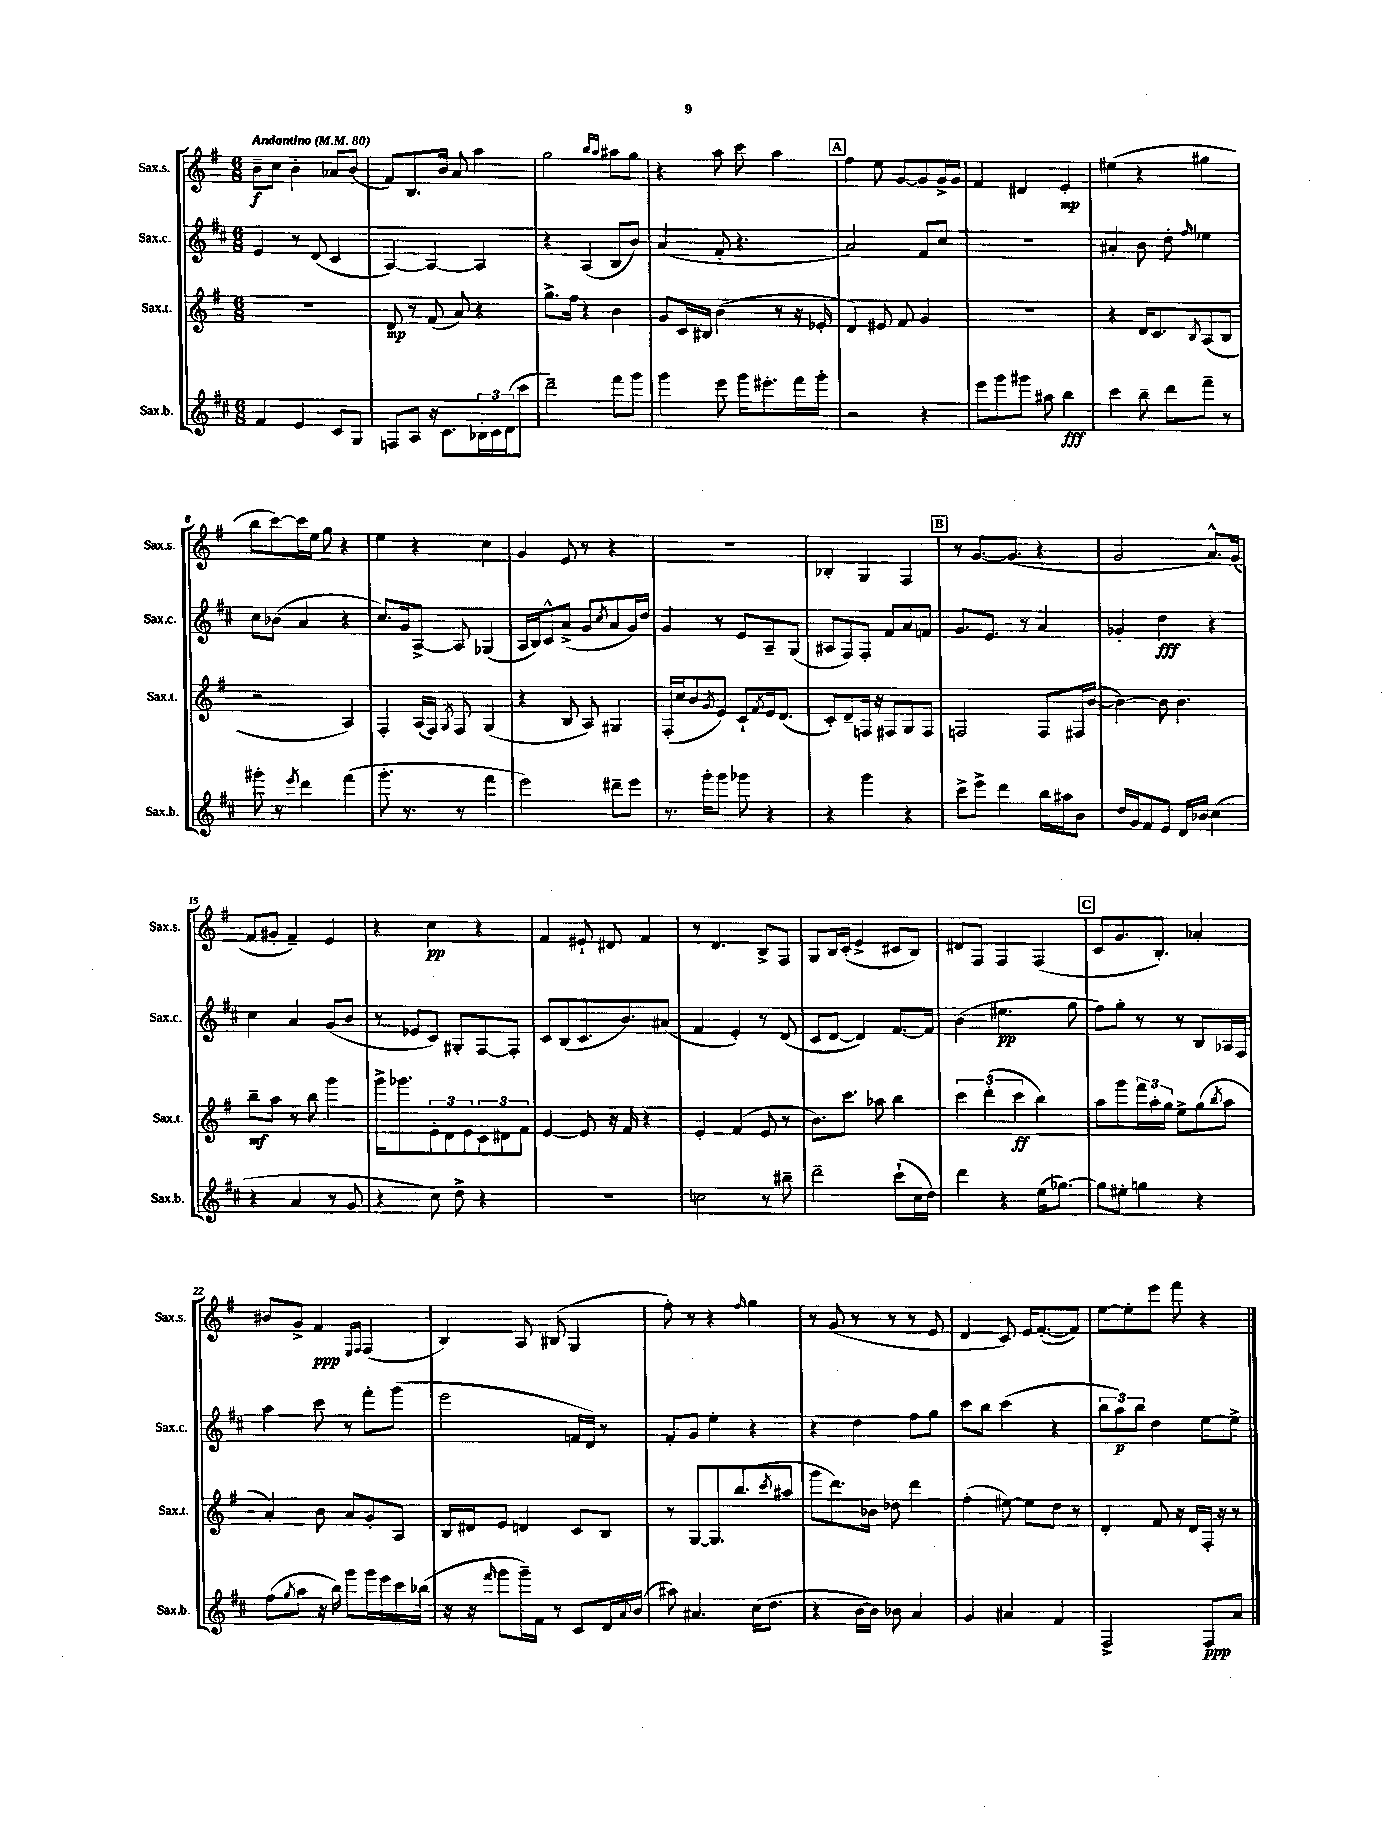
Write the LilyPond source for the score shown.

<<
\new StaffGroup <<
\new Staff = "s0" \with { instrumentName = "Sax.s." shortInstrumentName = "Sax.s." } {
    \clef treble \key g \major \numericTimeSignature \time 6/8 \tempo "Andantino" 4 = 80
    b'8--\f c''8 b'4-. aes'8 b'8( |
    fis'8) b8. b'16 a'8 a''4 |
    g''2 \grace { b''16 a''16 } ais''8 g''8 |
    r4 a''8 c'''8 a''4 |
    \mark \markup { \box "A" } fis''4 e''8 g'8~ g'8 g'16-> g'16 |
    fis'4 dis'4 e'4-.\mp |
    eis''4( r4 gis''4 |
    b''8 c'''8~) c'''16 e''16 g''8 r4 |
    e''4 r4 c''4 |
    g'4 e'8 r8 r4 |
    R2. |
    bes4-. g4 fis4 |
    \mark \markup { \box "B" } r8 g'8.~ g'8.( r4 |
    g'2 a'8.-^) g'16( |
    fis'8 gis'8-. fis'4--) e'4 |
    r4 c''4\pp r4 |
    fis'4 eis'8-! dis'8 fis'4 |
    r8 d'4. b8-> fis8 |
    g8 b16 c'16-.( e'4-> cis'8 b8) |
    dis'8 fis8 fis4 fis4( |
    \mark \markup { \box "C" } c'8 g'8. b8.-.) aes'4-. |
    bis'8 g'8-> fis'4\ppp \grace { e16 fis16 } fis4( |
    b4) a8 bis8( g4 |
    fis''8-.) r8 r4 \grace { fis''16 } g''4 |
    r8 g'8( r8 r8 r8 e'8 |
    d'4 c'8) e'16 fis'8.~-.( fis'8) |
    e''8~ e''8-. e'''8 fis'''8 r4 \bar "|." |
}
\new Staff = "s1" \with { instrumentName = "Sax.c." shortInstrumentName = "Sax.c." } {
    \clef treble \key d \major \numericTimeSignature \time 6/8
    e'4 r8 d'8( cis'4 |
    a4~) a4~ a4 |
    r4 a4( b8 b'8) |
    a'4( fis'8-. r4. |
    \mark \markup { \box "A" } a'2) fis'8 cis''8 |
    R2. |
    ais'4-. b'8 d''8-. \grace { fis''16 } ees''4 |
    cis''8 bes'8( a'4 r4 |
    cis''8.) g'16 a8~-> a8 ges4( |
    a16 b16) cis'8-^ a'8->( g'8 \acciaccatura { cis''8 } a'8 g'16) d''16 |
    g'4 r8 e'8 a8-- g8( |
    ais8 fis8) fis8-. fis'8 a'8 f'8 |
    \mark \markup { \box "B" } g'8. e'8. r8 a'4 |
    ges'4-. d''4\fff r4 |
    cis''4 a'4 g'8( b'8 |
    r8 ees'8 cis'8) gis8-. fis8~ fis8-. |
    cis'8 b8( cis'8. b'8.) ais'8( |
    fis'4 e'4-.) r8 d'8( |
    cis'8 d'8~ d'4) fis'8.~ fis'16 |
    b'4( eis''4.\pp g''8 |
    \mark \markup { \box "C" } fis''8) g''8-. r8 r8 b8 aes16 fis16 |
    a''4 cis'''8 r8 fis'''8-. g'''8( |
    e'''2 f'16 d'16) r8 |
    fis'8-. g'8 e''4-. r4 |
    r4 d''4 fis''8 g''8 |
    cis'''8 b''8 cis'''4( r4 |
    \tuplet 3/2 { b''8 a''8\p) b''8 } d''4 e''8~ e''8-> \bar "|." |
}
\new Staff = "s2" \with { instrumentName = "Sax.t." shortInstrumentName = "Sax.t." } {
    \clef treble \key g \major \numericTimeSignature \time 6/8
    R2. |
    d'8\mp r8 fis'8( a'8) r4 |
    g''8.-> fis''16 r4 b'4 |
    g'8 c'16 bis16 b'4( r8 r16 ees'16-. |
    \mark \markup { \box "A" } d'4) eis'8 fis'8 g'4 |
    R2. |
    r4 d'16 c'8. \acciaccatura { b8 } a8( b8 |
    r2 a4) |
    fis4-. a16( fis16) \acciaccatura { g8 } fis8 g4( |
    r4 b8 a8) gis4 |
    fis16-.( c''16 b'8 \acciaccatura { g'8 } e'8) c'8-! \acciaccatura { fis'8 } e'16 d'8.( |
    c'8-.) d'8-- f16 r16 fis8 g8 fis8 |
    \mark \markup { \box "B" } f2 f8 fis16 b'16~( |
    b'4~) b'8 b'4. |
    b''8--\mf a''8 r8 b''8 g'''4 |
    g'''16-> ges'''8. \tuplet 3/2 { e'8-. d'8 e'8 } \tuplet 3/2 { c'8 dis'8 fis'8 } |
    e'4~ e'8 r16 fis'16 r4 |
    e'4-. fis'4( e'8 r8 |
    b'8.) c'''8. aes''8 b''4 |
    \tuplet 3/2 { c'''4 d'''4-.( c'''4\ff } b''4) |
    \mark \markup { \box "C" } a''8 g'''8 \tuplet 3/2 { fis'''16 a''16-. g''16 } e''8-> g''8( \acciaccatura { b''8 } a''8 |
    a'4-.) b'8 a'8 g'8-. a8 |
    b16 dis'16 e'8 d'4 c'8 b8 |
    r8 g8~ g8. b''8.( \acciaccatura { c'''8 } ais''8 |
    g'''8 d'''8.) bes'16 des''8 d'''4 |
    fis''4-.( eis''8~) eis''8 d''8 r8 |
    d'4-. fis'8 r16 d'16 fis16-. r16 r8 \bar "|." |
}
\new Staff = "s3" \with { instrumentName = "Sax.b." shortInstrumentName = "Sax.b." } {
    \clef treble \key d \major \numericTimeSignature \time 6/8
    fis'4 e'4 cis'8 g8 |
    f8 a8 r16 cis'8. \tuplet 3/2 { bes16-. cis'16 d'16( } cis'''8 |
    d'''2--) fis'''8 g'''8 |
    g'''4 e'''8 g'''16 eis'''8.-. fis'''16 g'''16-. |
    \mark \markup { \box "A" } r2 r4 |
    e'''8 g'''8 gis'''8 ais''8 b''4\fff |
    cis'''4 b''8-- d'''8 fis'''8-- r8 |
    gis'''8-. r8 \acciaccatura { e'''8 } d'''4 fis'''4( |
    g'''8.-. r8. r8 fis'''4 |
    e'''2) dis'''8-- e'''8 |
    r8. g'''16-. g'''8 ges'''8 r4 |
    r4 g'''4 r4 |
    \mark \markup { \box "B" } cis'''8-> e'''8-> d'''4 b''16 ais''16 b'8 |
    d''16 g'16 fis'8 e'8 d'16 bes'16 cis''4( |
    r4 a'4 r8 g'8 |
    r4 cis''8) d''8-> r4 |
    R2. |
    c''2 r8 bis''8-- |
    d'''2-- cis'''8-!( cis''16 d''16) |
    d'''4 r4 e''16( ges''8.~) |
    \mark \markup { \box "C" } ges''8 eis''8-. g''4 r4 |
    fis''8( \acciaccatura { g''8 } a''8 r16 b''16) g'''8 g'''16 e'''16 cis'''16 bes''16( |
    r16 r16 \grace { fis'''16 } g'''8 g'''16--) fis'16 r8 cis'8 d'16 \appoggiatura { a'8 } b'16( |
    ais''8) ais'4. cis''16( d''8. |
    r4 b'16~ b'16) bes'8 a'4 |
    g'4 ais'4 fis'4 |
    fis2-> fis8\ppp a'8 \bar "|." |
}
>>
>>
